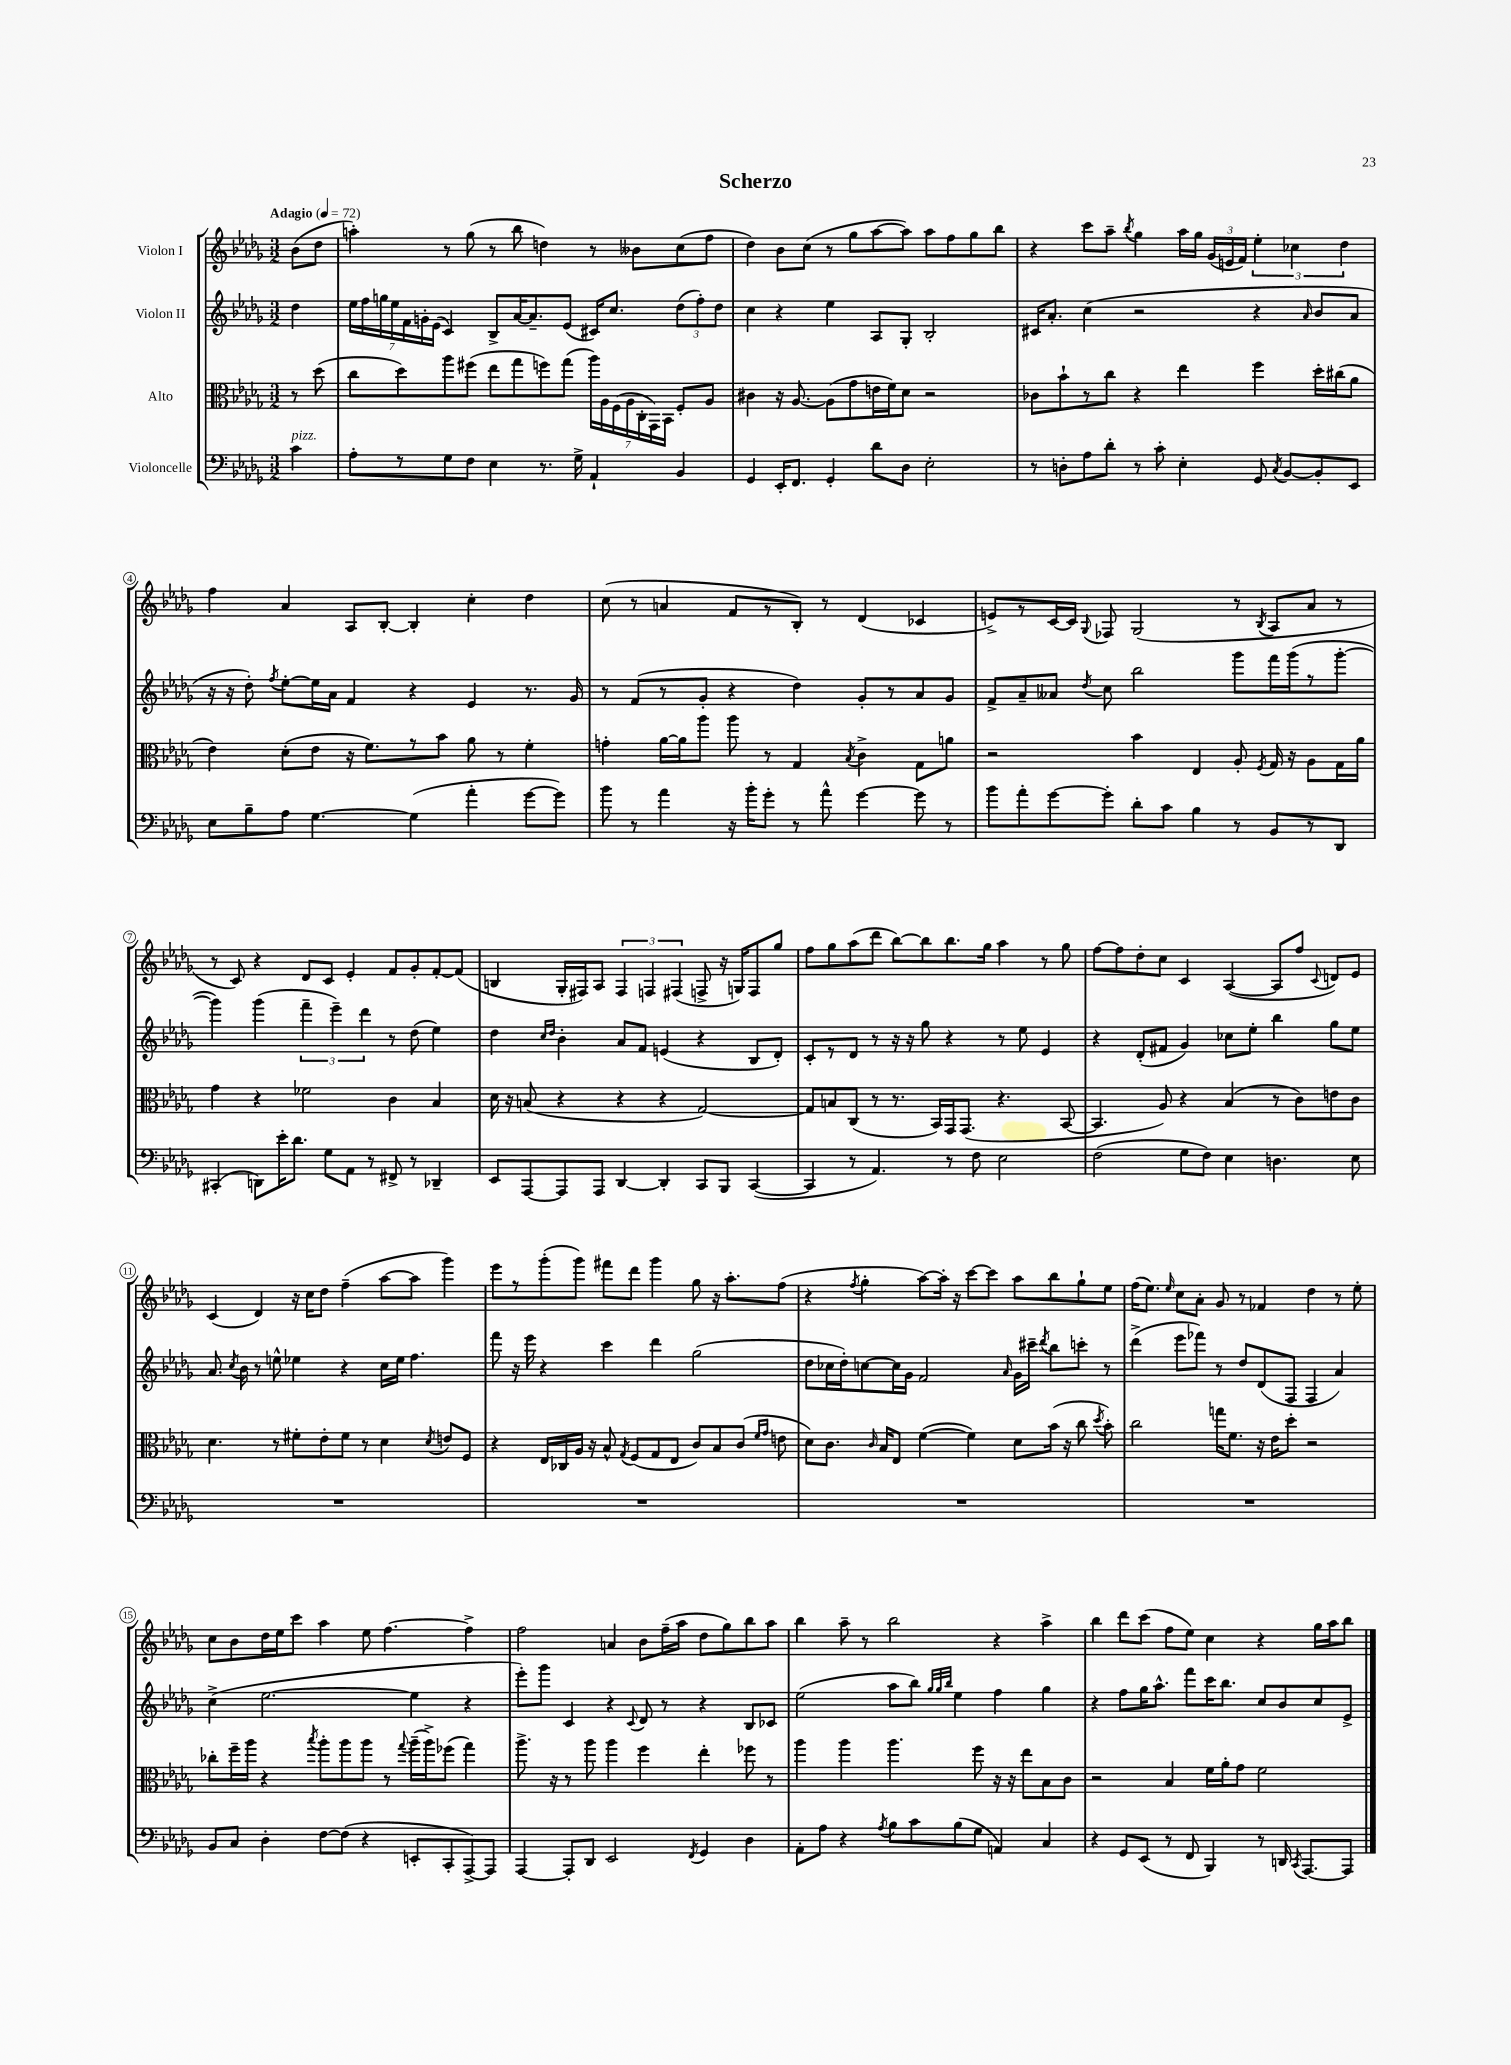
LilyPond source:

\header { title = "Scherzo" }
<<
\new StaffGroup <<
\new Staff = "s0" \with { instrumentName = "Violon I" } {
    \clef treble \key des \major \numericTimeSignature \time 3/2 \partial 4 \tempo "Adagio" 4 = 72
    \autoBeamOff bes'8[( des''8] |
    a''4-.) r8 ges''8( r8 bes''8 d''4) r8 beses'8[ c''8( f''8] |
    des''4) bes'8[ c''8]( r8 ges''8[ aes''8~ aes''8]) aes''8[ f''8 ges''8 bes''8] |
    r4 c'''8[ aes''8]-- \acciaccatura { bes''8 } ges''4 aes''16[ ges''16] \tuplet 3/2 { ges'16[( e'16 f'16]) } \tuplet 3/2 { ees''4-. ces''4 des''4 } |
    f''4 aes'4 aes8[ bes8]~-. bes4-. c''4-. des''4 |
    c''8( r8 a'4 f'8[ r8 bes8]-.) r8 des'4( ces'4 |
    e'8[->) r8 c'16~ c'16] \appoggiatura { ges8 } fes8 ges2( r8 \acciaccatura { bes8 } aes8[ aes'8] r8 |
    r8 c'8) r4 des'8[ c'8] ees'4-. f'8[ ges'8-. f'8~-. f'8]( |
    b4 ges16[-. fis16) aes8] \tuplet 3/2 { fis4 f4 fis4( } f8-> r16 g16[) f8 ges''8] |
    f''8[ ges''8 aes''8( des'''8] bes''8[~) bes''8 bes''8. ges''16] aes''4 r8 ges''8 |
    f''8[~ f''8 des''8-. c''8] c'4 aes4~( aes8[ f''8] \appoggiatura { c'8 } d'8[) ees'8] |
    c'4( des'4) r16 c''16[ des''8] f''4--( aes''8[~ aes''8] ges'''4) |
    ees'''8[ r8 ges'''8-.( ges'''8]) fis'''8[ des'''8] ges'''4 ges''8 r16 aes''8.[-. f''8]( |
    r4 \acciaccatura { f''8 } ges''4-. aes''8[~) aes''16]-. r16 c'''8[~ c'''8] aes''8[ bes''8 ges''8-! ees''8] |
    f''16[( ees''8.]) \grace { ees''16 } c''8[ aes'8]-. ges'8 r8 fes'4 des''4 r8 ees''8-. |
    c''8[ bes'8 des''16 ees''16 c'''8] aes''4 ees''8 f''4.~ f''4-> |
    f''2 a'4 bes'8[ f''16--( aes''16] des''8[ ges''8) bes''8 aes''8] |
    bes''4 aes''8-- r8 bes''2 r4 aes''4-> |
    bes''4 des'''8[ c'''8]( f''8[ ees''8]) c''4 r4 ges''16[ aes''16 bes''8] \bar "|." |
}
\new Staff = "s1" \with { instrumentName = "Violon II" } {
    \clef treble \key des \major \numericTimeSignature \time 3/2 \partial 4
    \autoBeamOff des''4 |
    \tuplet 7/4 { ees''16[ f''16 g''16 ees''16 f'16 g'16-. ees'16]( } c'4) bes8[-> aes'16~ aes'8.-- ees'8]( cis'16[) c''8.] \tuplet 3/2 { des''8[( f''8-.) des''8] } |
    c''4 r4 ees''4 aes8[ ges8]-. bes2-. |
    cis'16[ aes'8.]-. c''4( r2 r4 \grace { aes'16 } bes'8[ aes'8] |
    r16 r16 des''8-.) \acciaccatura { f''8 } ees''8[~-. ees''16 aes'16] f'4 r4 ees'4 r8. ges'16 |
    r8 f'8[( r8 ges'8]-. r4 des''4) ges'8[-. r8 aes'8 ges'8] |
    f'8[-> aes'8-- aeses'8] \acciaccatura { des''8 } c''8 bes''2 ges'''8[ f'''16 ges'''16( r8 ges'''8]~-. |
    ges'''4) ges'''4( \tuplet 3/2 { f'''4-- ees'''4--) des'''4 } r8 des''8( ees''4) |
    des''4 \grace { c''16[ des''16] } bes'4-. aes'8[ f'8] e'4( r4 bes8[ des'8]-.) |
    c'8[-. r8 des'8] r8 r16 r16 ges''8 r4 r8 ees''8 ees'4 |
    r4 des'8[-.( fis'8] ges'4) ces''8[ ees''8]-. bes''4 ges''8[ ees''8] |
    aes'8. \acciaccatura { c''8 } bes'16 r8 e''8-^ ees''4 r4 c''16[ ees''16] f''4. |
    f'''8 r16 ees'''16 r4 c'''4 des'''4 ges''2( |
    des''8[ ces''16 des''16-.) c''8~ c''16 ges'16] f'2 \grace { aes'16 } ges'16[ cis'''16]-- \acciaccatura { des'''8 } bes''8[ c'''8]-. r8 |
    des'''4->( ees'''8[ fes'''8]) r8 des''8[ des'8( f8] f4 aes'4) |
    c''4->( ees''2.~ ees''4 r4 |
    ees'''8[-.) ges'''8] c'4 r4 \appoggiatura { c'8 } des'8 r8 r4 bes8[ ces'8] |
    ees''2( aes''8[ bes''8]) \grace { ges''32[ ges''32 bes''32] } ees''4 f''4 ges''4 |
    r4 f''8[ ges''16 aes''8.]-^ f'''8[ c'''16 bes''8.] c''8[ bes'8 c''8 ees'8]-> \bar "|." |
}
\new Staff = "s2" \with { instrumentName = "Alto" } {
    \clef alto \key des \major \numericTimeSignature \time 3/2 \partial 4
    \autoBeamOff r8 des''8( |
    c''8[ des''8) aes''8 fis''8]( ees''8[ ges''8 f''8) ges''8]( \tuplet 7/4 { aes''16[) aes16 f16( aes16 c16-. ges,16) bes,16] } f8[-. aes8] |
    cis'4 r16 aes8.~ aes8[( ges'8 e'16 f'16) des'8] r2 |
    ces'8[ bes'8-! r8 c''8] r4 ees''4 f''4 des''16[-. cis''16( aes'8] |
    ees'4) des'8[-.( ees'8] r16 f'8.[) r8 bes'8] aes'8 r8 f'4-. |
    g'4-. aes'16[~ aes'16 aes''8] aes''8 r8 ges4 \acciaccatura { bes8 } c'4-> ges8[ a'8] |
    r2 bes'4 ees4 aes8-. \acciaccatura { f8 } ges16 r16 aes8[ ges16 aes'16] |
    ges'4 r4 fes'2 c'4 bes4 |
    des'16 r16 b8( r4 r4 r4 ges2~) |
    ges8[ b8 c8]( r8 r8. bes,16[) ges,16 ges,8.]( r4. bes,8~ |
    bes,4. aes8) r4 bes4( r8 c'8[) e'8 c'8] |
    des'4. r8 fis'8[-. ees'8-. fis'8] r8 des'4 \acciaccatura { des'8 } e'8[ f8] |
    r4 ees16[ ces16 aes16] r16 bes8-^ \acciaccatura { ges8 } f8[( ges8 ees8] c'8[) bes8 c'8]( \grace { f'16[ ges'16] } e'8 |
    des'8[) c'8.] \grace { c'16 } bes16[ ees8] f'4~( f'4) des'8[ bes'16]( r16 c''8 \acciaccatura { des''8 } bes'8-.) |
    c''2 g''16[ f'8.] r16 ees'16[ des''8]-. r2 |
    ces''8[-. f''16-- aes''16] r4 \acciaccatura { bes''8 } aes''8[-. aes''8 aes''8] r8 \appoggiatura { ges''8 } aes''16[--( aes''16->) fes''8]( ges''4) |
    aes''8.-> r16 r8 aes''8 aes''4 f''4 ees''4-. fes''8 r8 |
    aes''4 aes''4 aes''4. f''8 r16 r16 ees''8[ bes8 c'8] |
    r2 bes4 f'16[ aes'16-. ges'8] f'2 \bar "|." |
}
\new Staff = "s3" \with { instrumentName = "Violoncelle" } {
    \clef bass \key des \major \numericTimeSignature \time 3/2 \partial 4
    \autoBeamOff c'4^\markup { \italic "pizz." } |
    aes8[-. r8 ges8 f8] ees4 r8. ges16-> aes,4-! bes,4 |
    ges,4 ees,16[-. f,8.] ges,4-. des'8[ des8] ees2-. |
    r8 d8[-. aes8 des'8]-. r8 c'8-. ees4-. ges,8 \acciaccatura { c8 } bes,8[~ bes,8-. ees,8] |
    ees8[ bes8-- aes8] ges4.~ ges4( aes'4-. ges'8[~ ges'8]) |
    bes'8 r8 aes'4 r16 bes'16[-. ges'8]-. r8 aes'8-^ ges'4~ ges'8 r8 |
    bes'8[ aes'8-. ges'8~ ges'8]-. des'8[-. c'8] bes4 r8 bes,8[ r8 des,8] |
    cis,4-.( d,8[) ees'16-. des'8.] ges8[ aes,8] r8 fis,8-> r8 des,4-- |
    ees,8[ aes,,8~ aes,,8 aes,,8] des,4~ des,4-. c,8[ bes,,8] c,4~( |
    c,4 r8 aes,4.) r8 f8 ees2 |
    f2( ges8[ f8]) ees4 d4. ees8 |
    R1. |
    R1. |
    R1. |
    R1. |
    bes,8[ c8] des4-. f8[~ f8]( r4 e,8[-. c,8-. aes,,8~->) aes,,8] |
    aes,,4~ aes,,8[-. des,8] ees,2 \acciaccatura { f,8 } ges,4 des4 |
    aes,8[-. aes8] r4 \acciaccatura { aes8 } bes8[ c'8 bes8( ges8] a,4) c4 |
    r4 ges,8[ ees,8]( r8 f,8 bes,,4) r8 d,16 \acciaccatura { c,8 } aes,,8.[~ aes,,8] \bar "|." |
}
>>
>>
\layout { \context { \Score \override BarNumber.stencil = #(make-stencil-circler 0.1 0.3 ly:text-interface::print) } }
